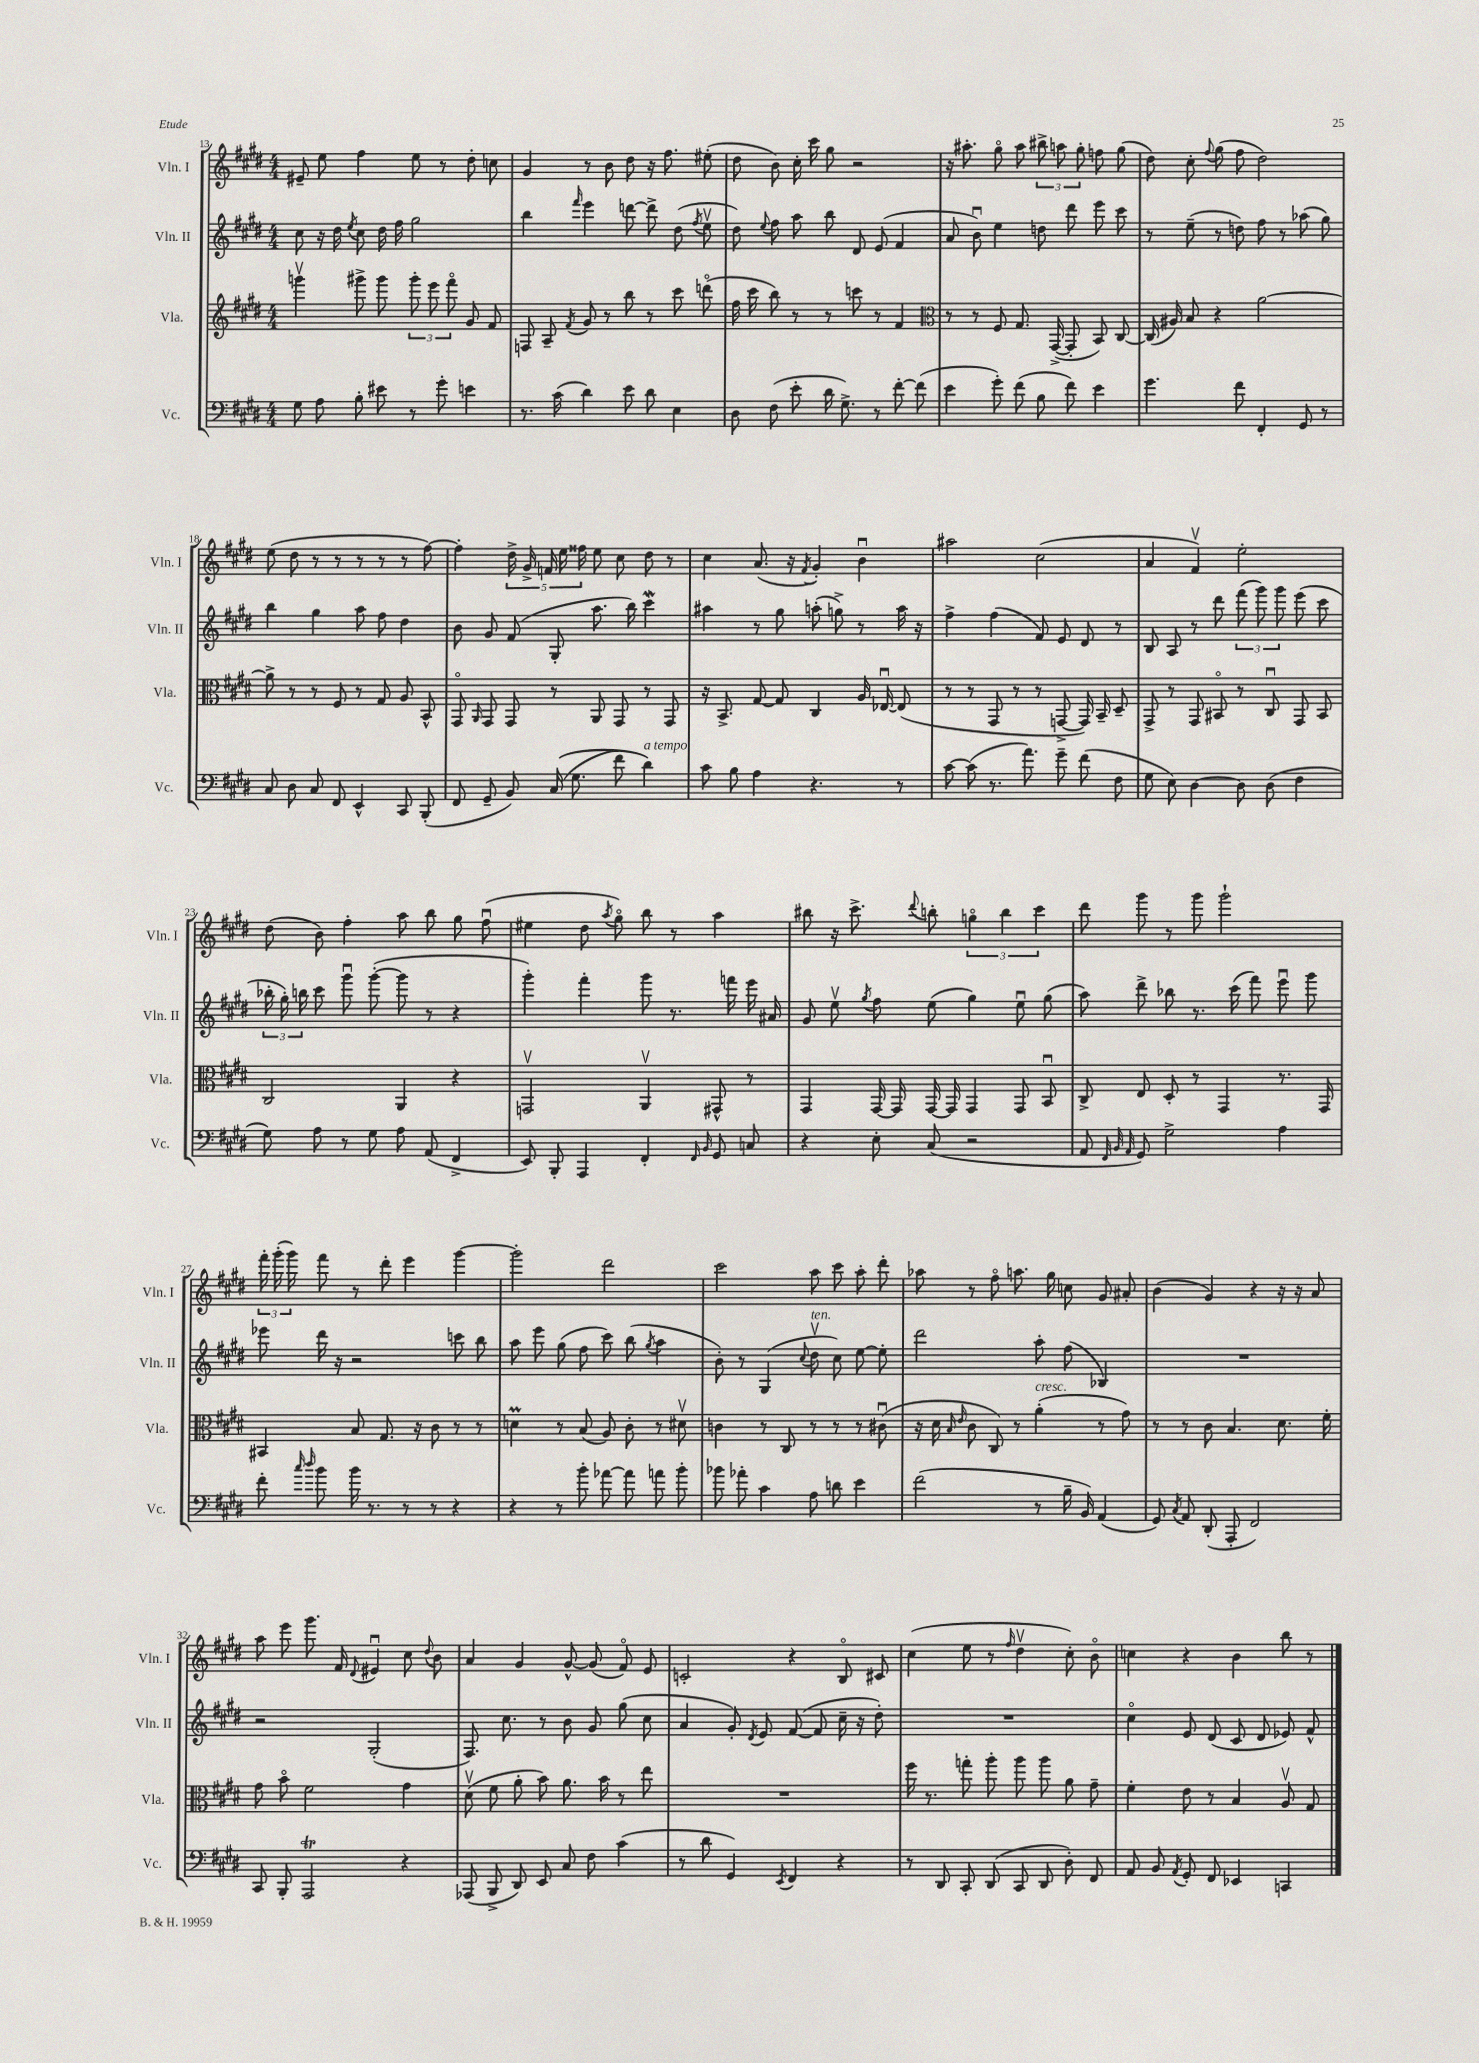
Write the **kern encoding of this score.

**kern	**kern	**kern	**kern
*part4	*part3	*part2	*part1
*staff4	*staff3	*staff2	*staff1
*I"Vc.	*I"Vla.	*I"Vln. II	*I"Vln. I
*I'Vc.	*I'Vla.	*I'Vln. II	*I'Vln. I
*clefF4	*clefG2	*clefG2	*clefG2
*k[f#c#g#d#]	*k[f#c#g#d#]	*k[f#c#g#d#]	*k[f#c#g#d#]
*M4/4	*M4/4	*M4/4	*M4/4
=13	=13	=13	=13
8G#\	4gggnv\	8cc#\	8e#X~/
8A\	.	16r	8ee\
.	.	16dd#\	.
.	.	8qee/	.
8B'\	8ggg#X^\	8cc#\	4ff#\
8e#X\	8ggg#\	16dd#\	.
.	.	16ff#\	.
8r	12ggg#'\	2gg#\	8ee\
.	12eee\	.	.
8g#'\	.	.	8r
.	12fff#\	.	.
4en\	8g#/	.	8dd#'\
.	8f#/	.	8ccn\
=14	=14	=14	=14
8.r	8Fn/	4bb\	4g#/
.	8A~/	.	.
(16c#\	.	.	.
.	8qf#/	16qqfff#/	.
4d#\)	8g#/	4eee\	8r
.	8r	.	8b\
8e\	8bb\	[8dddn\	8dd#\
8d#\	8r	8ddd^\]	16r
.	.	.	8.ff#\
4E\	8ccc#\	(8dd#\	.
.	.	8qff#/	.
.	(8dddn\	8eev\	(8ee#X'\
=15	=15	=15	=15
8D#\	16ff#\	8dd#\)	8dd#\
.	16ccc#\	.	.
.	.	8qqee/	.
(8F#\	8bb\)	8ff#\	8b\)
8e'\	8r	8aa\	16cc#'\
.	.	.	16ccc#\
16d#\	8r	8bb\	8gg#\
8.G#^\)	.	.	.
.	8cccn\	8d#/	2r
8r	8r	(8e/	.
[8f#'\	4f#/	4f#/	.
(8f#\]	.	.	.
=16	=16	=16	=16
*	*clefC3	*	*
4e\	8r	8a/	16r
.	.	.	8.aa#X'\
.	8r	8bu\)	.
8g#'\)	8F#/	4ee\	8gg#\
(8f#\	8.G#/	.	8aa#\
8B\	.	8ddn\	12bb#X^\
.	([16GG#^/	.	.
.	.	.	12aan\
8f#\)	8GG#'/]	8ddd#\	.
.	.	.	12gg#'\
4e\	8BB/)	8eee\	8ffn\
.	[8C#/	8ccc#\	(8gg#\
=17	=17	=17	=17
4.g#\	(16C#/]	8r	8dd#\)
.	16A#X/)	.	.
.	8B/	(8ee~\	8cc#'\
.	.	.	8qqff#/
.	4r	8r	(8gg#\
8f#\	.	8ddn\)	8ff#\
4FF#'/	[2a\	8ff#\	2dd#\)
.	.	8r	.
8GG#/	.	(8aa-X\	.
8r	.	8gg#\)	.
!!LO:LB:g=z
=18	=18	=18	=18
8C#/	8a^\]	4bb\	(8ee\
8D#\	8r	.	8dd#\
8C#/	8r	4gg#\	8r
8FF#/	8F#/	.	8r
4EE^^/	8r	8aa\	8r
.	8G#/	8ff#\	8r
8CC#/	8A/	4dd#\	8r
(8BBB'/	8BB^^/	.	[8ff#\)
=19	=19	=19	=19
8FF#/	8GG#/	8b\	4ff#'\]
.	16qqAA/	.	.
8GG#~/	8GG#/	8g#/	.
8BB/)	8GG#/	(8f#/	20dd#^\
.	.	.	20g#^/
.	.	.	20fn/
((16C#/	8r	8G#'/	.
.	.	.	20ee\
8.G#\	.	.	.
.	.	.	20ff##X\
.	8AA/	8.aa\	8ee\
8f#\)	8GG#/	.	8cc#\
.	.	16bb\)	.
!LO:TX:a:i:t=a tempo	!	!	!
4d#\)	8r	4ccc#W\	8dd#\
.	8GG#/	.	8r
=20	=20	=20	=20
8c#\	16r	4aa#X\	4cc#\
.	8.BB^/	.	.
8B\	.	.	.
4A\	[8G#/	8r	(8.a/
.	8G#/]	8gg#\	.
.	.	.	16r
.	.	.	8qf#/
4.r	4C#/	(8aan'\	4g#'/)
.	.	8ggn^\)	.
.	16A/	8r	4bu\
.	[16E-Xu/	.	.
8r	(8E-/]	16aa\	.
.	.	16r	.
=21	=21	=21	=21
[8c#\	8r	4ff#^\	2aa#X\
(8c#\]	8r	.	.
8.r	8GG#/	(4ff#\	.
.	8r	.	.
8.a\)	.	.	.
.	8r	8f#/)	(2cc#\
8g#~\	[8GGn^/	8e/	.
(8f#\	16GG/])	8d#/	.
.	16BB~/	.	.
8F#\	8D#~/	8r	.
=22	=22	=22	=22
8G#\	8GG#^/	8B/	4a/
8E\)	8r	8A/	.
[4D#\	8GG#/	8r	4f#v/)
.	8BB#X/	8ddd#\	.
8D#\]	8r	(12fff#\	2ee'\
.	.	12ggg#\)	.
(8D#\	8C#u/	.	.
.	.	12ggg#\	.
4F#\	8GG#/	(8eee\	.
.	8BB#/	8ccc#\	.
!!LO:LB:g=z
=23	=23	=23	=23
8G#\)	2C#/	24bb-X'\	(8dd#\
.	.	24gg#'\)	.
.	.	24bbn\	.
8A\	.	8ccc#\	8b\)
8r	.	8ggg#u\	4ff#'\
8G#\	.	([8ggg#'\	.
8A\	4AA/	8ggg#\]	8aa\
(8AA/	.	8r	8bb\
4FF#^/	4r	4r	8gg#\
.	.	.	(8ff#u\
=24	=24	=24	=24
8EE/)	2GGnv/	4ggg#'\)	4ee#X\
8BBB'/	.	.	.
4AAA/	.	4fff#'\	8dd#\
.	.	.	8qaa/
.	.	.	8gg#\)
4FF#'/	4AAv/	8ggg#\	8bb\
.	.	8.r	8r
16qqFF#/	.	.	.
16qqBB/	.	.	.
8GG#/	8GG#X^^/	.	4aa\
.	.	16fffn\	.
8Cn/	8r	16eee\	.
.	.	16a#X/	.
=25	=25	=25	=25
4r	4GG#/	8g#/	8bb#X\
.	.	8eev\	16r
.	.	.	8.ccc#^\
.	.	8qgg#/	.
8E'\	[16GG#/	8ff#\	.
.	16GG#/]	.	.
.	.	.	8qqddd#/
(8C#/	[16GG#/	(8ee\	8bbn'\
.	16GG#/]	.	.
2r	4GG#/	4gg#\)	6ggn\
.	.	.	6bb\
.	8GG#/	8eeu\	.
.	.	.	6ccc#\
.	8BBu/	(8gg#\	.
=26	=26	=26	=26
8AA/	8C#^/	8aa\)	8ddd#\
32qqFF#/	.	.	.
32qqBB/	.	.	.
32qqAA/	.	.	.
8GG#/)	8E/	8ddd#^\	8ggg#\
2G#^\	8D#'/	8bb-X\	8r
.	8r	8.r	8ggg#\
.	4GG#/	.	2ggg#`\
.	.	(16ccc#\	.
.	.	8fff#\)	.
4A\	8.r	8eeeu\	.
.	.	8ggg#\	.
.	16GG#/	.	.
!!LO:LB:g=z
=27	=27	=27	=27
8f#'\	4BB#X/	8eee-X\	24fff#'\
.	.	.	(24ggg#'\
.	.	.	24ggg#\)
16qqcc#/	.	.	.
16qqdd#/	.	.	.
8b\	.	16ddd#\	8fff#\
.	.	16r	.
16b\	8B/	2r	8r
8.r	.	.	.
.	8.G#/	.	8ddd#'\
8r	.	.	4eee\
.	16r	.	.
8r	8c#\	.	.
4r	8r	8cccn\	[4ggg#\
.	8r	8bb\	.
=28	=28	=28	=28
4r	4dnM\	8aa\	2ggg#'\]
.	.	8eee\	.
8r	8r	(8gg#\	.
8b'\	(8B/	8ff#\	.
[8a-X\	8A/)	8ccc#\)	2ddd#\
8a-\]	8c#'\	(8bb\	.
.	.	8qgg#/	.
8an\	8r	4aa\	.
8b'\	8d#Xv\	.	.
=29	=29	=29	=29
8b-X\	4cn\	8b'\)	2ccc#\
8a-X'\	.	8r	.
4c#\	8r	(4G#/	.
.	8C#/	.	.
.	.	8qqcc#/	.
!	!	!LO:TX:a:i:t=ten.	!
8A\	8r	8dd#v\	8aa\
8dn\	8r	8cc#\)	8ccc#\
4e\	8r	[8ee\	8aa'\
.	(8c#Xu\	8ee'\]	8ddd#'\
=30	=30	=30	=30
(2f#\	16r	2ddd#\	8aa-X\
.	16d#\	.	.
.	16qqB/	.	.
.	16qqe/	.	.
.	8c#\	.	8r
.	8C#/)	.	8ff#\
.	8r	.	8.aan\
!	!LO:TX:a:i:t=cresc.	!	!
8r	(4a'\	8aa'\	.
.	.	.	16gg#\
16B~\	.	(8ff#\	8ccn\
16BB/)	.	.	.
(4AA/	8r	4B-X/)	8g#/
.	8g#\)	.	8a#X'/
=31	=31	=31	=31
8GG#/)	8r	1r	(4b\
8qC#/	.	.	.
8AA/	8r	.	.
(8DD#'/	8c#\	.	4g#/)
8AAA'/	4.B/	.	.
2FF#/)	.	.	4r
.	8.d#\	.	16r
.	.	.	16r
.	.	.	8a/
.	16f#'\	.	.
!!LO:LB:g=z
=32	=32	=32	=32
8CC#/	8g#\	2r	8aa\
8BBB'/	8b\	.	8eee\
2AAAT/	2f#\	.	8.ggg#\
.	.	.	16f#/
.	.	.	8qqd#/
.	.	(2G#'/	4e#Xu/
4r	4g#\	.	8cc#\
.	.	.	8qqdd#/
.	.	.	8b\
=33	=33	=33	=33
(8AAA-X/	(8d#v\	8.F#/)	4a/
8BBB^/	8f#\	.	.
.	.	8.cc#\	.
8DD#/)	8a'\	.	4g#/
8EE/	8b\)	8r	.
8C#/	8.a\	8b\	[8g#^^/
8F#\	.	8g#/	(8g#/]
.	16b\	.	.
(4c#\	8r	(8gg#\	8f#/)
.	8ee\	8cc#\	8e/
=34	=34	=34	=34
8r	1r	4a/	2cn'/
8d#\	.	.	.
4GG#/)	.	8g#'/)	.
.	.	8qd#/	.
.	.	8e/	.
8qEE/	.	.	.
4FF#/	.	([8f#/	4r
.	.	8f#/]	.
4r	.	16cc#~\	8B/
.	.	16r	.
.	.	8dd#'\)	8c#X/
=35	=35	=35	=35
8r	16ff#\	1r	(4cc#\
.	8.r	.	.
8DD#/	.	.	.
8CC#'/	8ggn'\	.	8ee\
(8DD#/	8aa'\	.	8r
.	.	.	16qqff#/
8CC#/	8aa\	.	4dd#v\
8DD#/	8aa\	.	.
8D#'\)	8a\	.	8cc#'\)
8FF#/	8g#~\	.	8b\
=36	=36	=36	=36
8AA/	4f#'\	4cc#\	4ccn\
8BB/	.	.	.
8qAA/	.	.	.
8GG#'/	8e\	8e/	4r
8FF#/	8r	(8d#/	.
4EE-X/	4B/	8c#/	4b\
.	.	8d#/	.
4CCn/	8Av/	8e-X/)	8bb\
.	8G#/	8f#^^/	8r
==	==	==	==
*-	*-	*-	*-
